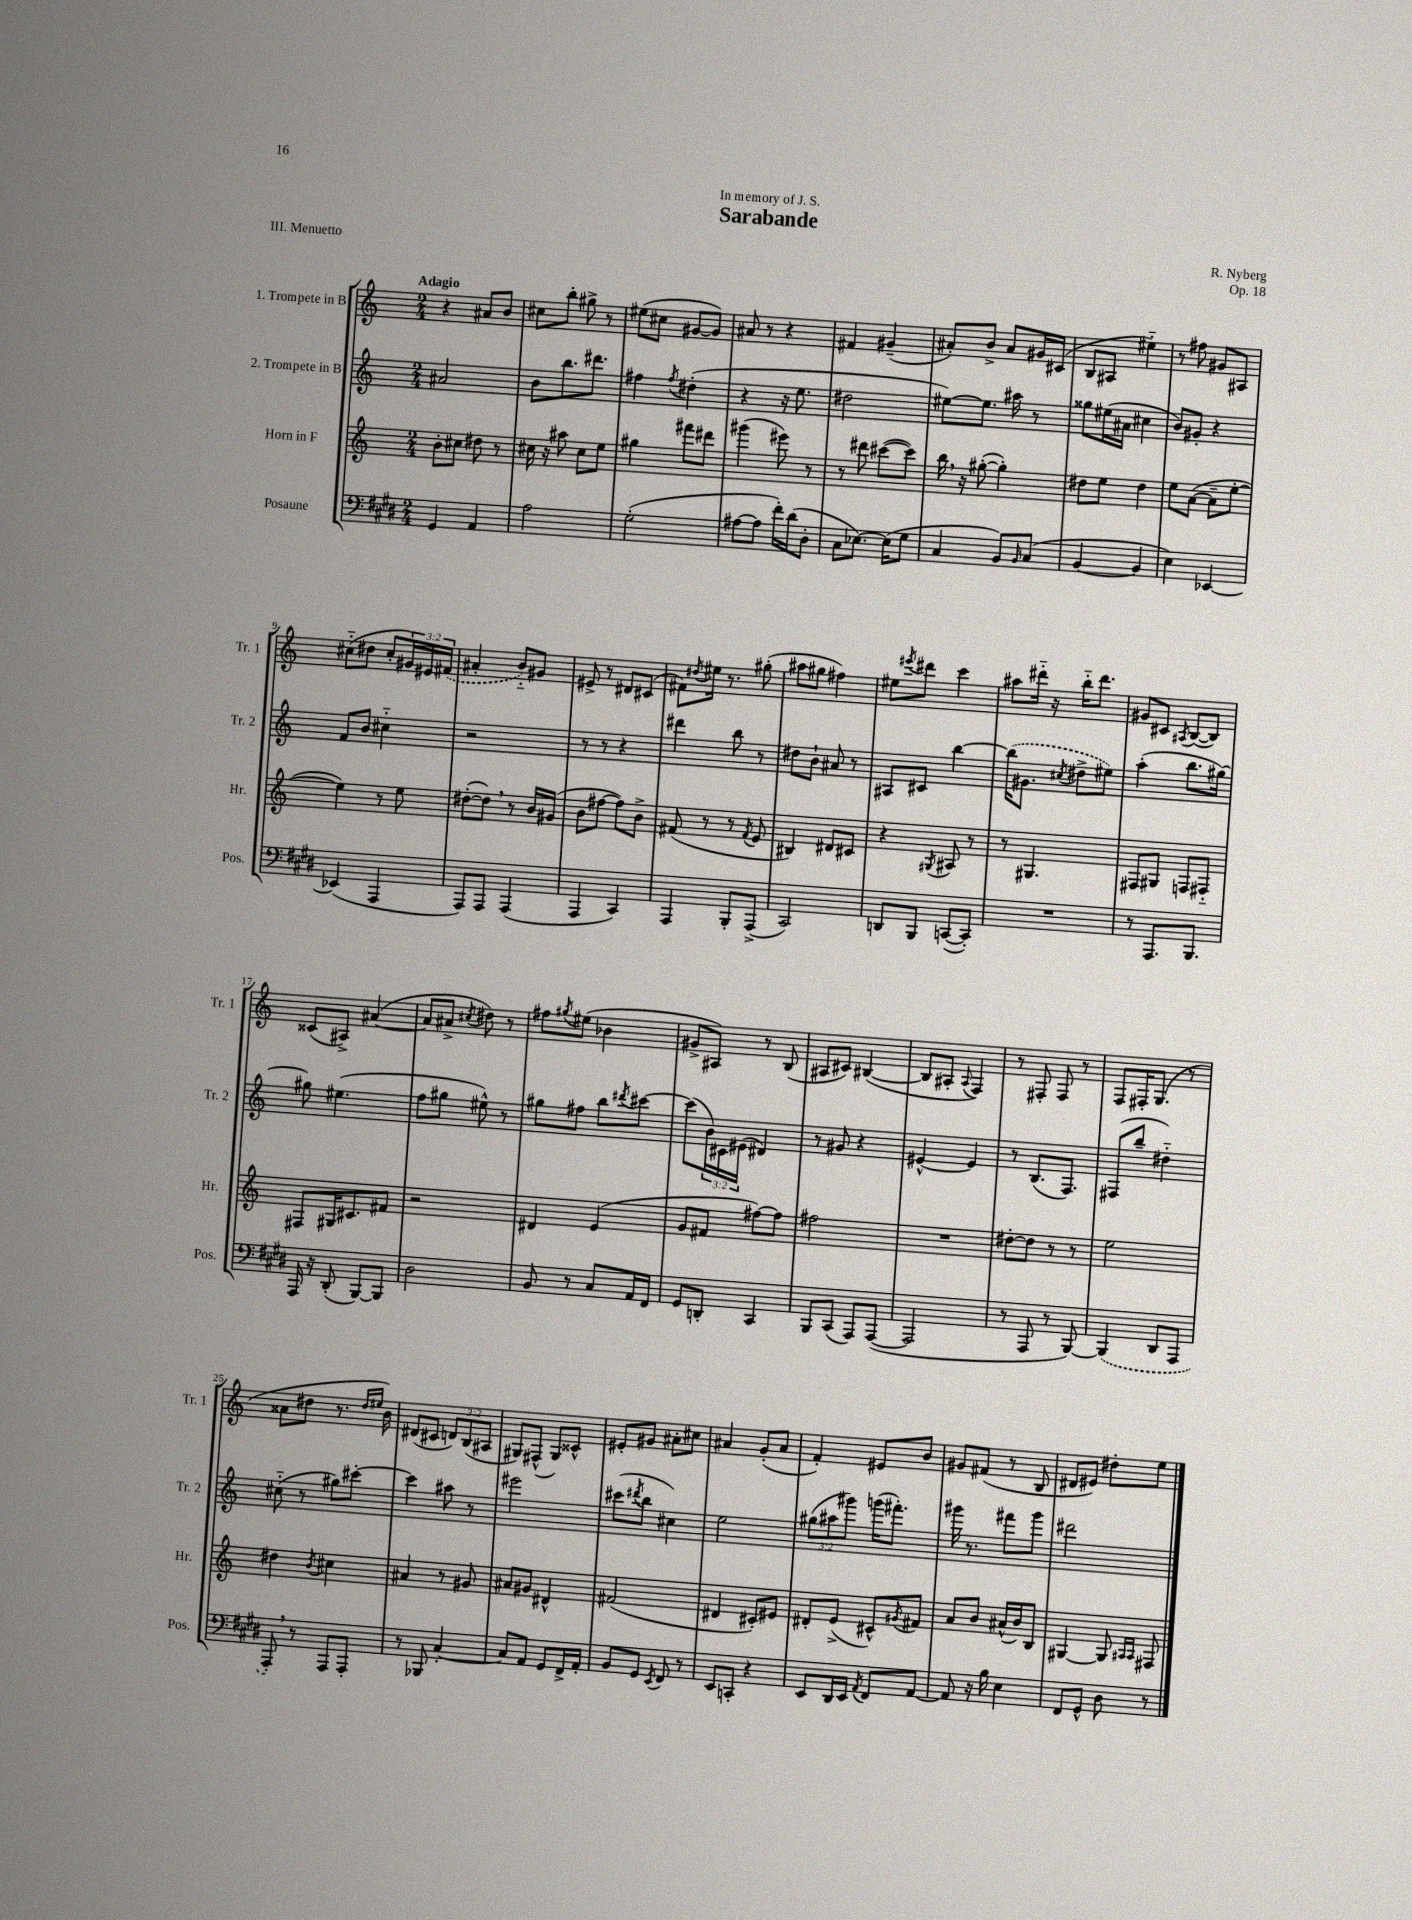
\header { title = "Sarabande" composer = "R. Nyberg" dedication = "In memory of J. S." opus = "Op. 18" piece = "III. Menuetto" }
<<
\new StaffGroup <<
\new Staff = "s0" \with { instrumentName = "1. Trompete in B" shortInstrumentName = "Tr. 1" } {
    \clef treble \key c \major \numericTimeSignature \time 2/4 \override Staff.TupletNumber.text = #tuplet-number::calc-fraction-text \tempo "Adagio"
    r4 ais'8 b'8 |
    cis''8 b''8-. gis''8-> r8 |
    eis''8( cis''8 gis'8~ gis'8) |
    ais'8 r8 r4 |
    fis'4 gis'4--( |
    ais'8-.) b'8-> ais'8 gis'16 cis'16( |
    b8 ais8 eis''4-_) |
    r8 fis''8 gis'8 ais8 |
    cis''8-_( dis''8 cis''8-. \tuplet 3/2 { gis'16) eis'16 \once \slurDashed fis'16( } |
    ais'4-. b'8-_) gis'8 |
    eis'8-> r8 dis'8 cis'8( |
    fis'8) \acciaccatura { dis''8 } eis''16 r8. gis''8-.( |
    ais''8 gis''8 fis''4) |
    eis''8 \acciaccatura { eis'''8 } dis'''8 c'''4 |
    ais''8 dis'''16-_ r16 b''16-_ dis'''8. |
    gis'8 cis'8 \acciaccatura { ais8 } b8~( b8) |
    cisis'8( ais8->) ais'4~( |
    ais'8 ais'8-> \acciaccatura { cis''8 } dis''8) r8 |
    fis''8 \acciaccatura { gis''8 } eis''8( bes'4 |
    gis'8-> ais8) r8 b8( |
    ais8 cis'8) bis4~( |
    bis8 ais8-. \appoggiatura { ais8 } f4) |
    r8 fis8-. fis8 r8 |
    f8 fis16-. g8.( r8 |
    aisis'8 dis''8 r8. \grace { dis''16 eis''16 } b'16) |
    dis'8( cis'8 \tuplet 3/2 { d'8) b8( ais8 } |
    gis8) fis8-^( gis8) cisis'8-^ |
    eis'8-. gis'8 ais'8-. cis''8 |
    ais'4 g'8-.( ais'8 |
    f'4-.) eis'8 b'8 |
    gis'8 fis'8( r8 b8 |
    dis'8 eis'8) dis''8-. e''8 \bar "|." |
}
\new Staff = "s1" \with { instrumentName = "2. Trompete in B" shortInstrumentName = "Tr. 2" } {
    \clef treble \key c \major \numericTimeSignature \time 2/4 \override Staff.TupletNumber.text = #tuplet-number::calc-fraction-text
    ais'2 |
    b'8 b''8. dis'''8. |
    fis''4 \acciaccatura { fis''8 } dis''4-.( |
    r4 r16 e''8. |
    dis''2 |
    eis''8~) eis''8. ais''16 r8 |
    gisis''8 eis''16( ais'16 cis''4 |
    b'8) gis'8-. r4 |
    f'8 b'8 cis''4-_ |
    r2 |
    r8 r8 r4 |
    dis'''4 b''8 r8 |
    dis''8 b'8-! ais'8 r8 |
    ais8 cis'8 b''4~ |
    \once \slurDashed b''16( gis'8. \acciaccatura { cis''8 } dis''8-> eis''8) |
    a''4-.( b''8. gis''16~) |
    gis''8 eis''4.( |
    f''8 gis''8 eis''8-^) r8 |
    gis''8 fis''8 b''8 \acciaccatura { dis'''8 } cis'''8~ |
    cis'''8( \tuplet 3/2 { b'16) cis'16 eis'16( } dis'4) |
    r8 gis'8 r4 |
    eis'4~-^ eis'4 |
    r8 b8.( f8.) |
    fis8( b''8-- dis''4-_) |
    cis''8-_( r8 gis''8) cis'''8~-. |
    cis'''4 ais''8 r8 |
    eis'''2 |
    cis'''8( \acciaccatura { dis'''8 } b''8 cis''4) |
    e''2 |
    \tuplet 3/2 { gis''8( ais''8 gis'''8) } g'''16( fis'''8.-.) |
    gis'''16 r8. fis'''8 gis'''8 |
    dis'''2 \bar "|." |
}
\new Staff = "s2" \with { instrumentName = "Horn in F" shortInstrumentName = "Hr." } {
    \clef treble \key c \major \numericTimeSignature \time 2/4
    b'8-. cis''8 dis''8 r8 |
    cis''16 r16 ais''8 cis''8 e''8 |
    gis''4 fis'''8 dis'''8 |
    gis'''4( eis'''8) r8 |
    r8 dis'''8 cis'''8~( cis'''8) |
    b''16 \breathe r16 gis''8~-.( gis''4-.) |
    dis''8 e''8 dis''4 |
    e''8 a'8~( a'8-- e''8~-. |
    e''4) r8 e''8 |
    dis''8~-.( dis''8) \breathe r8 b'16 gis'16( |
    b'8 fis''8~ fis''8) b'8-> |
    fis'8( r8 r8 \acciaccatura { fis'8 } e'8 |
    bis4) dis'8 cis'8 |
    r4 \acciaccatura { gis8 } ais8 r8 |
    r8 gis4. |
    fis8 gis8 f8 fis8-_ |
    fis8 gis16 cis'8. fis'8 |
    r2 |
    dis'4 e'4( |
    g'8 fis'8 fis''8~) fis''8 |
    fis''2 |
    R2 |
    dis''8~-. dis''8 r8 r8 |
    e''2 |
    dis''4 \acciaccatura { b'8 } cis''4 |
    ais'4 r8 gis'8 |
    ais'8 gis'8 dis'4-^ |
    fis'2( |
    dis'4 cis'8-.) eis'8 |
    dis'8-. e'8->( cis'8-^) \acciaccatura { gis'8 } fis'8 |
    a'8 b'8 ais'16-^( b'16) b8 |
    gis4~ gis8 \grace { ais16 ais16 } fis8 \bar "|." |
}
\new Staff = "s3" \with { instrumentName = "Posaune" shortInstrumentName = "Pos." } {
    \clef bass \key e \major \numericTimeSignature \time 2/4
    gis,4 a,4 |
    a2 |
    gis2-.( |
    ais8~ ais8 fis'16-.) dis'16( dis8-. |
    cis8 ees8.~) ees16( gis8 |
    cis4 b,8) \grace { b,16 } cis8( |
    b,4~ b,4 |
    e4) ees,4~ |
    ees,4( a,,4 |
    a,,8) a,,8 a,,4( |
    a,,4 cis,4) |
    a,,4 b,,8-. a,,8->( |
    cis,2) |
    d,8 b,,8 c,8~( c,8-.) |
    R2 |
    r8 a,,8. b,,8. |
    a,,16 r16 dis,8-.( b,,8~) b,,8 |
    dis2 |
    b,8 r8 cis8 a,16 fis,16 |
    gis,8 d,8-. cis,4 |
    b,,8 cis,8( a,,8) a,,8~( |
    a,,2 |
    r8 a,,8 r8 b,,8~) |
    \once \slurDashed b,,4( dis,8 a,,8 |
    a,,8-.) \breathe r8 a,,8 a,,8-. |
    r8 bes,,8 cis4~-. |
    cis8 a,8 gis,8 fis,16-> a,16-. |
    b,8 gis,8 \acciaccatura { e,8 } fis,8 r8 |
    e,8 c,8-. r4 |
    e,8 dis,16 e,16 \acciaccatura { a,8 } fis,8 a,8~ |
    a,8 r16 b16 e4 |
    fis,8 gis,8-^ dis8 r8 \bar "|." |
}
>>
>>
